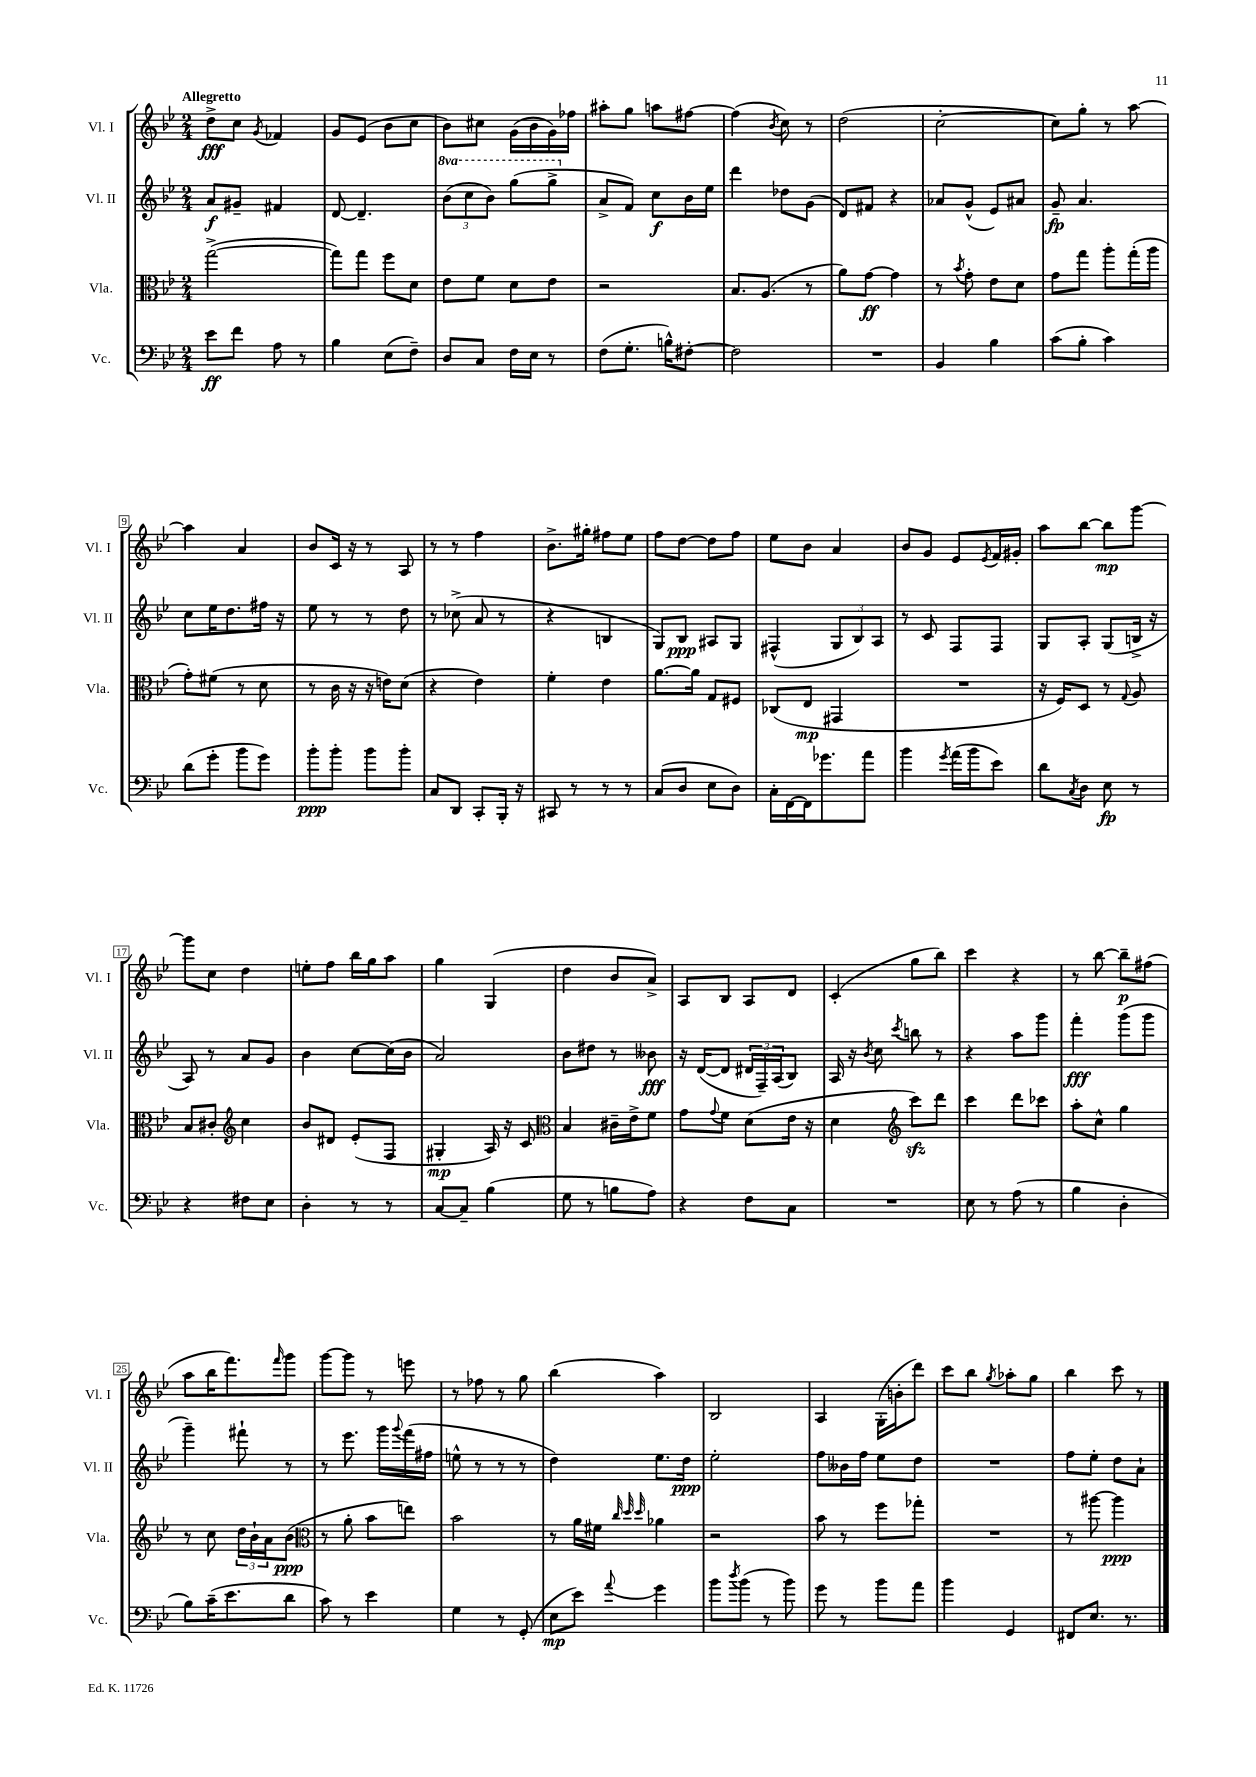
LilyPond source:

<<
\new StaffGroup <<
\new Staff = "s0" \with { instrumentName = "Vl. I" shortInstrumentName = "Vl. I" } {
    \clef treble \key bes \major \numericTimeSignature \time 2/4 \tempo "Allegretto"
    d''8->\fff c''8 \acciaccatura { g'8 } fes'4 |
    g'8 ees'8( bes'8 c''8 |
    bes'8) cis''8 g'16( bes'16 g'16) fes''16 |
    ais''8-. g''8 a''8 fis''8~ |
    fis''4( \acciaccatura { bes'8 } c''8) r8 |
    d''2( |
    c''2~-. |
    c''8) g''8-. r8 a''8~ |
    a''4 a'4 |
    bes'8 c'16 r16 r8 a8 |
    r8 r8 f''4 |
    bes'8.-> gis''16-. fis''8 ees''8 |
    f''8 d''8~ d''8 f''8 |
    ees''8 bes'8 a'4 |
    bes'8 g'8 ees'8 \acciaccatura { ees'8 } f'16 gis'16-. |
    a''8 bes''8~ bes''8\mp g'''8~ |
    g'''8 c''8 d''4 |
    e''8-. f''8 bes''16 g''16 a''8 |
    g''4 g4( |
    d''4 bes'8 a'8->) |
    a8 bes8 a8 d'8 |
    c'4-.( g''8 bes''8) |
    c'''4 r4 |
    r8 bes''8~ bes''8--\p fis''8( |
    a''8 bes''16 f'''8.) \grace { f'''16 } g'''8 |
    g'''8~ g'''8 r8 e'''8 |
    r8 fes''8 r8 g''8 |
    bes''4( a''4) |
    bes2 |
    a4 g16-.( b'16-. d'''8) |
    c'''8 bes''8 \acciaccatura { g''8 } aes''8-. g''8 |
    bes''4 c'''8 r8 \bar "|." |
}
\new Staff = "s1" \with { instrumentName = "Vl. II" shortInstrumentName = "Vl. II" } {
    \clef treble \key bes \major \numericTimeSignature \time 2/4 \set Staff.ottavationMarkups = #ottavation-simple-ordinals
    a'8\f gis'8-- fis'4 |
    d'8~ d'4.-- |
    \tuplet 3/2 { \ottava #1 bes''8( c'''8 bes''8) } g'''8( g'''8-> \ottava #0 |
    a'8-> f'8) c''8\f bes'16 ees''16 |
    d'''4 des''8 g'8( |
    d'8) fis'8 r4 |
    aes'8 g'8-^( ees'8) ais'8 |
    g'8--\fp a'4. |
    c''8 ees''16 d''8. fis''16 r16 |
    ees''8 r8 r8 d''8 |
    r8 ces''8->( a'8 r8 |
    r4 b4 |
    g8) bes8\ppp ais8 g8 |
    fis4-^( \tuplet 3/2 { g8 bes8) a8 } |
    r8 c'8 f8 f8 |
    g8 a8-. g8( b16-> r16 |
    a8) r8 a'8 g'8 |
    bes'4 c''8~ c''16( bes'16 |
    a'2) |
    bes'8 dis''8 r8 beses'8\fff |
    r16 d'16~( d'8 \tuplet 3/2 { dis'16 f16--) a16( } bes8) |
    a16 r16 \acciaccatura { bes'8 } c''8 \acciaccatura { c'''8 } b''8 r8 |
    r4 a''8 g'''8 |
    f'''4-.\fff g'''8( g'''8 |
    g'''4--) fis'''8-! r8 |
    r8 ees'''8. g'''16 \appoggiatura { g'''8 } f'''16( fis''16 |
    e''8-^ r8 r8 r8 |
    d''4) ees''8. d''16\ppp |
    ees''2-. |
    f''8 beses'16 f''16 ees''8 d''8 |
    R2 |
    f''8 ees''8-. d''8 a'8-! \bar "|." |
}
\new Staff = "s2" \with { instrumentName = "Vla." shortInstrumentName = "Vla." } {
    \clef alto \key bes \major \numericTimeSignature \time 2/4
    g''2~->( |
    g''8) g''8 f''8 d'8 |
    ees'8 f'8 d'8 ees'8 |
    r2 |
    bes8. a8.( r8 |
    a'8) g'8~\ff g'4 |
    r8 \acciaccatura { bes'8 } g'8-. ees'8 d'8 |
    g'8 g''8 a''8-. g''16-.( a''16 |
    g'8-.) fis'8( r8 d'8 |
    r8 c'16 r16 r16 e'16) d'8( |
    r4 ees'4) |
    f'4-. ees'4 |
    a'8.~ a'16 g8 fis8 |
    ces8( ees8\mp gis,4 |
    R2 |
    r16 f16) d8 r8 \appoggiatura { g8 } a8 |
    bes8 cis'8-. \clef treble c''4 |
    bes'8 dis'8 ees'8-.( f8 |
    gis4-.\mp a16) r16 c'8 |
    \clef alto bes4 cis'16-- ees'16-> f'8 |
    g'8 \appoggiatura { g'8 } f'8 d'8( ees'16 r16 |
    d'4 \clef treble c'''8\sfz) d'''8 |
    c'''4 d'''8 ces'''8 |
    a''8-. c''8-^ g''4 |
    r8 c''8 \tuplet 3/2 { d''16 bes'16-! a'16 } bes'8\ppp( |
    \clef alto r8 a'8-. bes'8 e''8) |
    bes'2 |
    r8 a'16 fis'16 \grace { c''32 d''32 d''32 } aes'4 |
    r2 |
    bes'8 r8 f''8 ges''8-. |
    R2 |
    r8 ais''8~ ais''4\ppp \bar "|." |
}
\new Staff = "s3" \with { instrumentName = "Vc." shortInstrumentName = "Vc." } {
    \clef bass \key bes \major \numericTimeSignature \time 2/4
    ees'8\ff f'8 a8 r8 |
    bes4 ees8( f8--) |
    d8 c8 f16 ees16 r8 |
    f8( g8.-. b16-^) fis8~-. |
    fis2 |
    R2 |
    bes,4 bes4 |
    c'8( bes8-. c'4) |
    d'8( g'8-. bes'8 g'8) |
    bes'8-.\ppp bes'8-. bes'8 bes'8-. |
    c8 d,8 c,8-. bes,,16-. r16 |
    cis,8 r8 r8 r8 |
    c8( d8 ees8 d8) |
    c16-. f,16~ f,16 ges'8. a'8 |
    bes'4 \acciaccatura { g'8 } a'16( bes'16 ees'8) |
    d'8 \acciaccatura { c8 } d8 ees8\fp r8 |
    r4 fis8 ees8 |
    d4-. r8 r8 |
    c8~ c8-- bes4( |
    g8 r8 b8 a8) |
    r4 f8 c8 |
    R2 |
    ees8 r8 a8( r8 |
    bes4 d4-. |
    bes8) c'16--( ees'8. d'8 |
    c'8) r8 ees'4 |
    g4 r8 g,8-.( |
    ees8\mp ees'8) \appoggiatura { a'8 } g'4 |
    bes'8 \acciaccatura { d''8 } bes'8( r8 bes'8) |
    g'8 r8 bes'8 a'8 |
    bes'4 g,4 |
    fis,8 ees8. r8. \bar "|." |
}
>>
>>
\layout { \context { \Score \override BarNumber.stencil = #(make-stencil-boxer 0.1 0.3 ly:text-interface::print) } }
